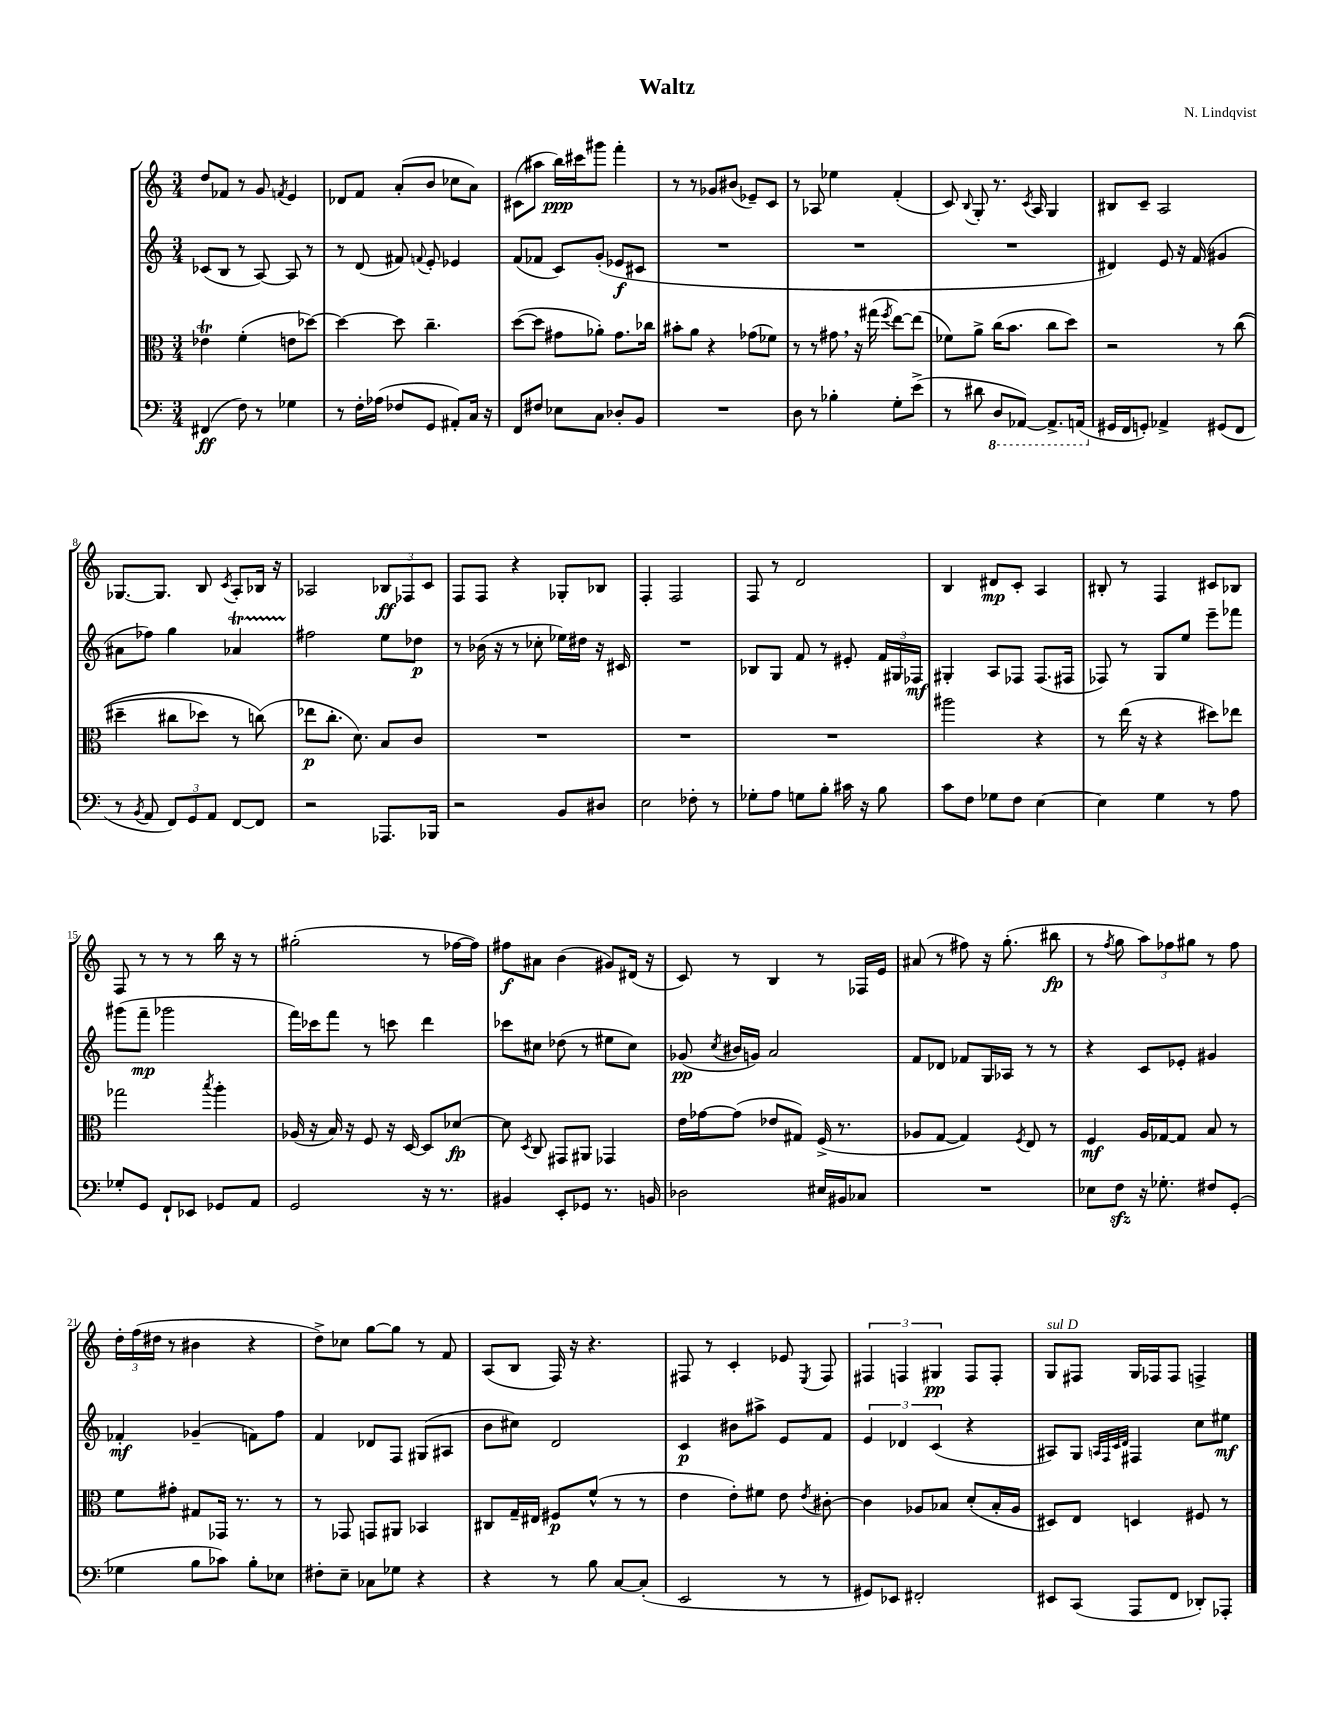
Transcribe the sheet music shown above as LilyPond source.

\header { title = "Waltz" composer = "N. Lindqvist" }
<<
\new StaffGroup <<
\new Staff = "s0" {
    \clef treble \key c \major \numericTimeSignature \time 3/4
    \autoBeamOff d''8[ fes'8] r8 g'8 \acciaccatura { f'8 } e'4 |
    des'8[ f'8] a'8[-.( b'8] ces''8[ a'8]) |
    cis'8[( ais''8] b''16[\ppp) cis'''16 gis'''8] f'''4-. |
    r8 r8 ges'8[ bis'8]( ees'8[--) c'8] |
    r8 aes8 ees''4 f'4-.( |
    c'8) \appoggiatura { b8 } g8-. r8. \acciaccatura { c'8 } a16 g4 |
    bis8[ c'8]-- a2 |
    ges8.[~ ges8.] b8 \acciaccatura { c'8 } a8[-. bes16] r16 |
    aes2 \tuplet 3/2 { bes8[\ff fes8 c'8] } |
    f8[ f8] r4 ges8[-. bes8] |
    f4-. f2 |
    f8 r8 d'2 |
    b4 dis'8[\mp c'8]-. a4 |
    bis8-. r8 f4 cis'8[ bes8] |
    f8 r8 r8 r8 b''16 r16 r8 |
    gis''2-.( r8 fes''16[~ fes''16]) |
    fis''8[\f ais'8] b'4( gis'8[) dis'16]( r16 |
    c'8) r8 b4 r8 fes16[ e'16] |
    ais'8( r8 fis''8) r16 g''8.-.( bis''8\fp |
    r8 \acciaccatura { f''8 } g''8 \tuplet 3/2 { a''8[) fes''8 gis''8] } r8 fes''8 |
    \tuplet 3/2 { d''16[-. f''16( dis''16] } r8 bis'4 r4 |
    d''8[->) ces''8] g''8[~ g''8] r8 f'8 |
    a8[( b8] f16) r16 r4. |
    fis8 r8 c'4-. ees'8 \acciaccatura { e8 } fis8 |
    \tuplet 3/2 { fis4 f4 gis4\pp } f8[ f8]-. |
    g8[^\markup { \italic "sul D" } fis8] g16[ fes16 fes8] f4-> \bar "|." |
}
\new Staff = "s1" {
    \clef treble \key c \major \numericTimeSignature \time 3/4
    \autoBeamOff ces'8[( b8] r8 a8~) a8 r8 |
    r8 d'8( fis'8) \appoggiatura { f'8 } e'8-. ees'4 |
    f'8[( fes'8] c'8[) g'8]-.( ees'8[\f cis'8] |
    R2. |
    R2. |
    R2. |
    dis'4) e'8 r16 f'16( gis'4 |
    ais'8[ fes''8]) g''4 aes'4\startTrillSpan |
    fis''2\stopTrillSpan e''8[ des''8]\p |
    r8 bes'16( r16 r8 ces''8-. ees''16[) dis''16] r16 cis'16 |
    R2. |
    bes8[ g8] f'8 r8 eis'8-. \tuplet 3/2 { f'16[ gis16 fes16]\mf } |
    gis4-. a8[ fes8] fes8.[( fis16] |
    fes8) r8 g8[ e''8] e'''8[-- fes'''8] |
    gis'''8[( f'''8]--\mp ges'''2 |
    f'''16[) ces'''16 f'''8] r8 c'''8 d'''4 |
    ces'''8[ cis''8] des''8( r8 eis''8[ cis''8]) |
    ges'8\pp( \acciaccatura { c''8 } bis'16[ g'16]) a'2 |
    f'8[ des'8] fes'8[ g16 aes16] r8 r8 |
    r4 c'8[ ees'8]-. gis'4 |
    fes'4-.\mf ges'4--( f'8[) f''8] |
    f'4 des'8[ f8] gis8[( ais8] |
    b'8[ cis''8]) d'2 |
    c'4\p bis'8[ ais''8]-> e'8[ f'8] |
    \tuplet 3/2 { e'4 des'4 c'4( } r4 |
    ais8[) g8] \grace { a32[ f32 c'32 d'32] } fis4 c''8[ eis''8]\mf \bar "|." |
}
\new Staff = "s2" {
    \clef alto \key c \major \numericTimeSignature \time 3/4
    \autoBeamOff ees'4\trill f'4-.( e'8[ des''8]~) |
    des''4~ des''8 c''4.-- |
    d''8[~( d''8] gis'8[ aes'8]-.) gis'8.[ ces''16] |
    bis'8[-. a'8] r4 ges'8[( fes'8]) |
    r8 r8 gis'8 \breathe r16 gis''16( \acciaccatura { f''8 } e''8[~) e''8]( |
    fes'8[) a'8]-> c''16[( b'8.] c''8[ d''8]) |
    r2 r8 c''8(\( |
    dis''4-- cis''8[ des''8]) r8 c''8(\) |
    ees''8[\p c''8.]-. d'8.) b8[ c'8] |
    R2. |
    R2. |
    R2. |
    ais''2 r4 |
    r8 e''16( r16 r4 dis''8[) ees''8] |
    ges''2 \acciaccatura { b''8 } a''4-. |
    aes16( r16 b16) r16 f8 r16 d16~ d8[ des'8]~\fp |
    des'8 \acciaccatura { d8 } c8 gis,8[ ais,8] ges,4 |
    e'16[ ges'16~ ges'8]( ees'8[ gis8]) f16->( r8. |
    aes8[ g8]~ g4) \acciaccatura { f8 } e8 r8 |
    f4\mf a16[ ges16~ ges8] b8 r8 |
    f'8[ gis'8]-. gis8[ ges,16] r8. r8 |
    r8 ges,8 g,8[ ais,8] bes,4 |
    cis8[ g16-- eis16] fis8[\p f'8]-^( r8 r8 |
    e'4 e'8[-.) fis'8] e'8 \acciaccatura { e'8 } cis'8~-. |
    cis'4 aes8[ bes8] d'8[-.( bes16-. aes16] |
    dis8[) e8] d4 fis8 r8 \bar "|." |
}
\new Staff = "s3" {
    \clef bass \key c \major \numericTimeSignature \time 3/4
    \autoBeamOff fis,4\ff( f8) r8 ges4 |
    r8 f16[-. aes16]( fes8[ g,8] ais,8[-.) c16] r16 |
    f,8[ fis8] ees8[ c8] des8[-. b,8] |
    R2. |
    d8 r8 bes4-. g8[-. e'8]->( |
    r8 dis'8 \ottava #-1 d,8[ aes,,8]~) aes,,8.[-> a,,16]( \ottava #0 |
    gis,16[ f,16 g,8]-.) aes,4-> gis,8[( f,8] |
    r8 \acciaccatura { b,8 } a,8 \tuplet 3/2 { f,8[) g,8 a,8] } f,8[~ f,8] |
    r2 aes,,8.[ bes,,16] |
    r2 b,8[ dis8] |
    e2 fes8-. r8 |
    ges8[-. a8] g8[ b8]-. cis'16 r16 b8 |
    c'8[ f8] ges8[ f8] e4~ |
    e4 g4 r8 a8 |
    ges8[-. g,8] f,8[-! ees,8] ges,8[ a,8] |
    g,2 r16 r8. |
    bis,4 e,8[-. ges,8] r8. b,16 |
    des2 eis16[ bis,16 ces8] |
    R2. |
    ees8[ f8]\sfz r16 ges8.-. fis8[ g,8]-.( |
    ges4 b8[ ces'8]) b8[-. ees8] |
    fis8[-. e8]-- ces8[ ges8] r4 |
    r4 r8 b8 c8[~ c8]-.( |
    e,2 r8 r8 |
    gis,8[) ees,8] fis,2-. |
    eis,8[ c,8]( a,,8[ f,8] des,8[-.) aes,,8]-. \bar "|." |
}
>>
>>
